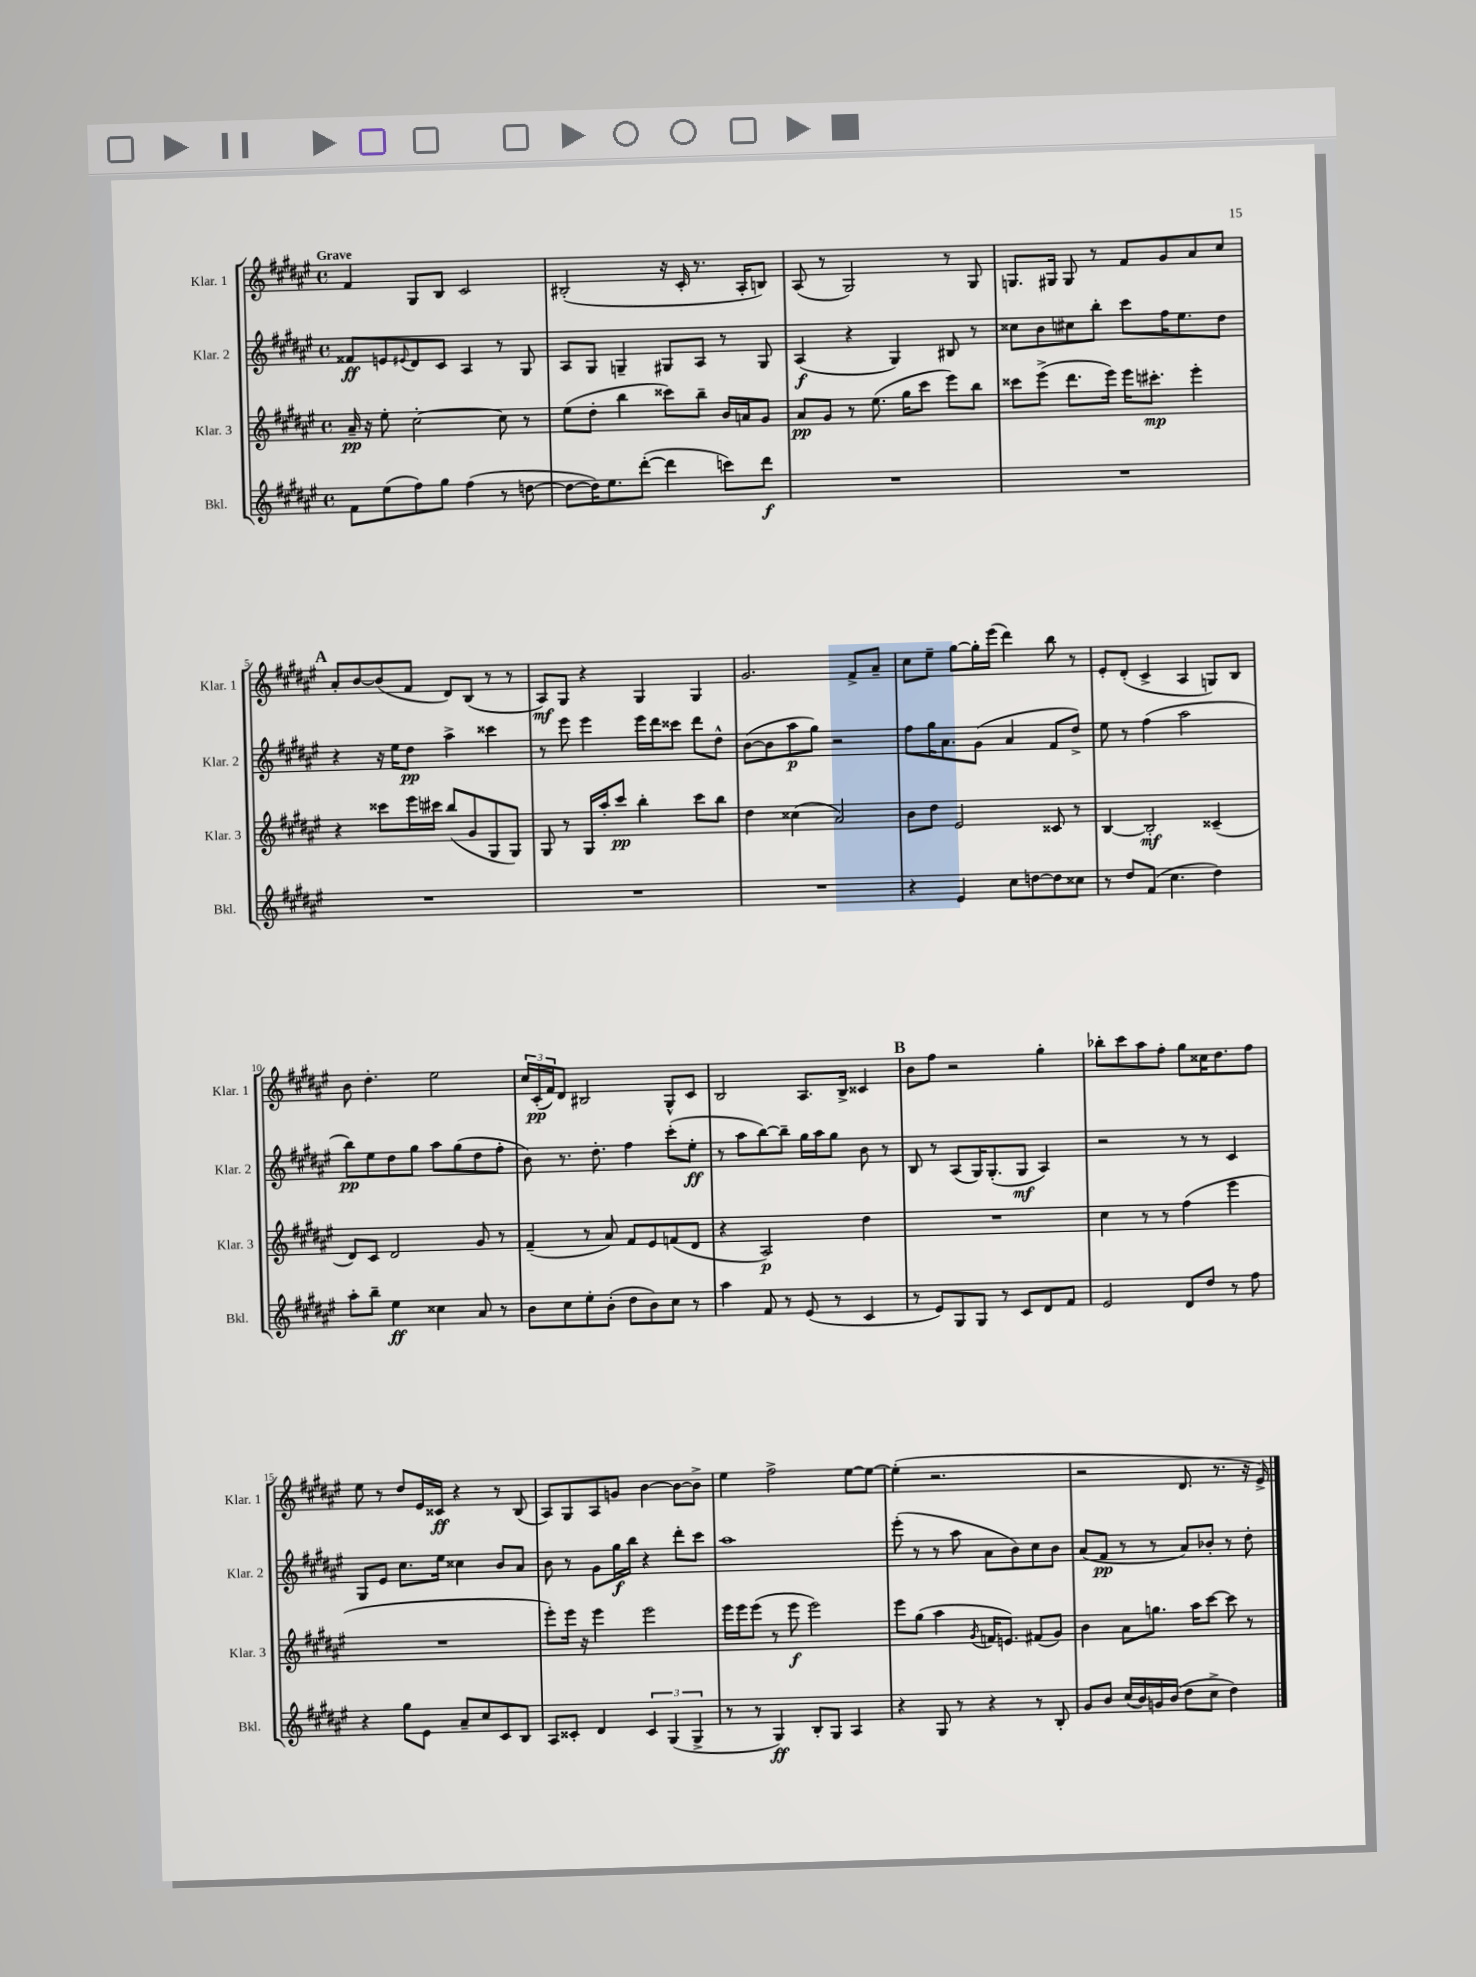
<<
\new StaffGroup <<
\new Staff = "s0" \with { instrumentName = "Klar. 1" shortInstrumentName = "Klar. 1" } {
    \clef treble \key fis \major \defaultTimeSignature \time 4/4 \tempo "Grave"
    fis'4 gis8 b8 cis'2 |
    bis2-.( r16 cis'16-. r8. ais16-. b8) |
    ais8( r8 gis2) r8 gis8 |
    g8. gis16 gis8 r8 fis'8 gis'8 ais'8 cis''8 |
    \mark \markup { \bold "A" } ais'8-. b'8~ b'8( fis'8 dis'8) b8( r8 r8 |
    ais8\mf) gis8 r4 gis4 gis4 |
    gis'2. fis'8-> ais'8-- |
    cis''8 eis''8-- gis''8~ gis''16-. eis'''16( dis'''4) b''8 r8 |
    eis'8-. dis'8-.( cis'4-> ais4 g8) b8 |
    b'8 dis''4.-. eis''2 |
    \tuplet 3/2 { cis''16 cis'16-.\pp( fis'16) } dis'8 bis2 gis8-^ cis'8 |
    b2 ais8. b16-> cisis'4 |
    \mark \markup { \bold "B" } b'8 fis''8 r2 gis''4-. |
    bes''8-. cis'''8 ais''8 fis''8-. gis''8 cisis''16 dis''8. fis''8 |
    eis''8 r8 dis''8 eis'16 cisis'16\ff r4 r8 b8( |
    ais8) gis8 ais8 g'8 b'4~ b'8~ b'8-> |
    eis''4 fis''2-> eis''8~ eis''8~ |
    eis''4-.( r2. |
    r2 dis'8. r8. r16 eis'16->) \bar "|." |
}
\new Staff = "s1" \with { instrumentName = "Klar. 2" shortInstrumentName = "Klar. 2" } {
    \clef treble \key fis \major \defaultTimeSignature \time 4/4
    fisis'8\ff e'8 \appoggiatura { eis'8 } dis'8 cis'8 ais4 r8 gis8 |
    ais8 gis8 g4-- gis8 ais8 r8 gis8 |
    ais4\f( r4 gis4) bis8 r8 |
    cisis''8 b'8 cis''8 b''8-. cis'''8 fis''16 eis''8. dis''8 |
    \mark \markup { \bold "A" } r4 r16 eis''16 dis''8\pp ais''4-> cisis'''4 |
    r8 eis'''8 eis'''4 eis'''16 dis'''16 cisis'''8 dis'''8 dis''8-^ |
    b'8~( b'8 ais''8\p gis''8) r2 |
    fis''8 gis''16 ais'8. gis'8( ais'4 fis'8 dis''8->) |
    eis''8 r8 fis''4( ais''2 |
    b''8\pp) eis''8 dis''8 gis''8 ais''8 gis''8( dis''8 fis''8-. |
    b'8) r8. dis''8.-. fis''4 cis'''8-.( eis''8-.\ff |
    r8 ais''8 b''8~) b''8-- gis''16 ais''16 gis''8 b'8 r8 |
    \mark \markup { \bold "B" } b8 r8 ais8( gis16) gis8.-.( gis8\mf ais4) |
    r2 r8 r8 cis'4 |
    gis8 eis'8 cis''8. eis''16 cisis''4 b'8 ais'8 |
    b'8 r8 gis'8 gis''16\f b''16 r4 dis'''8-. cis'''8 |
    ais''1 |
    eis'''8-.( r8 r8 ais''8 ais'8 b'8) cis''8 b'8 |
    ais'8( fis'8\pp r8 r8 ais'8) bes'8-. r8 dis''8-. \bar "|." |
}
\new Staff = "s2" \with { instrumentName = "Klar. 3" shortInstrumentName = "Klar. 3" } {
    \clef treble \key fis \major \defaultTimeSignature \time 4/4
    ais'16--\pp r16 eis''8-. cis''2~-. cis''8 r8 |
    eis''8( dis''8-. b''4 cisis'''8) b''8-- b'16 a'16 gis'8 |
    ais'8\pp gis'8 r8 eis''8.( gis''16 cis'''8 eis'''8) b''8 |
    cisis'''8 eis'''8->( dis'''8. eis'''16) eis'''16 cis'''8.-.\mp eis'''4-. |
    \mark \markup { \bold "A" } r4 cisis'''8 eis'''16 cis'''16 b''8( gis'8 gis8 gis8) |
    gis8 r8 gis16 ais''16-. cis'''8\pp b''4-. cis'''8 b''8 |
    dis''4 cisis''4( ais'2) |
    b'8 dis''8 eis'2 cisis'8 r8 |
    b4~ b2-.\mf cisis'4--( |
    dis'8) cis'8 dis'2 gis'8 r8 |
    fis'4--( r8 ais'8) fis'8 eis'8 f'8( dis'8 |
    r4 ais2\p) dis''4 |
    \mark \markup { \bold "B" } R1 |
    cis''4 r8 r8 fis''4( eis'''4 |
    R1 |
    eis'''8-.) eis'''16 r16 eis'''4 eis'''2 |
    eis'''16 eis'''16 eis'''8( r8 eis'''8\f eis'''2) |
    eis'''8 gis''8( ais''4 \acciaccatura { gis'8 } f'16 e'8.) fis'8( gis'8) |
    b'4 ais'8 g''8. ais''16 cis'''8~ cis'''8 r8 \bar "|." |
}
\new Staff = "s3" \with { instrumentName = "Bkl." shortInstrumentName = "Bkl." } {
    \clef treble \key fis \major \defaultTimeSignature \time 4/4
    fis'8 eis''8( fis''8) gis''8 fis''4( r8 d''8~ |
    d''8~ d''16) eis''8. dis'''8~-.( dis'''4 c'''8) dis'''8\f |
    R1 |
    R1 |
    \mark \markup { \bold "A" } R1 |
    R1 |
    R1 |
    r4 eis'4 cis''8 d''8~ d''8 cisis''8 |
    r8 dis''8 fis'8( cis''4. dis''4) |
    ais''8-. b''8-- eis''4\ff cisis''4 ais'8 r8 |
    b'8 cis''8 eis''8-. b'8-.( dis''8 b'8) cis''8 r8 |
    ais''4 fis'8 r8 eis'8( r8 cis'4 |
    \mark \markup { \bold "B" } r8 eis'8) gis8 gis8 r8 cis'8 dis'8 fis'8 |
    eis'2 dis'8 dis''8 r8 fis''8 |
    r4 gis''8 eis'8 ais'8-- cis''8 cis'8 b8 |
    ais8 cisis'8-. dis'4 \tuplet 3/2 { cisis'4 gis4( gis4-> } |
    r8 r8 gis4\ff) b8-. gis8 ais4 |
    r4 gis8 r8 r4 r8 b8-. |
    gis'8 b'8 cis''16( b'16) g'16 b'16( dis''8 cis''8-> dis''4) \bar "|." |
}
>>
>>
